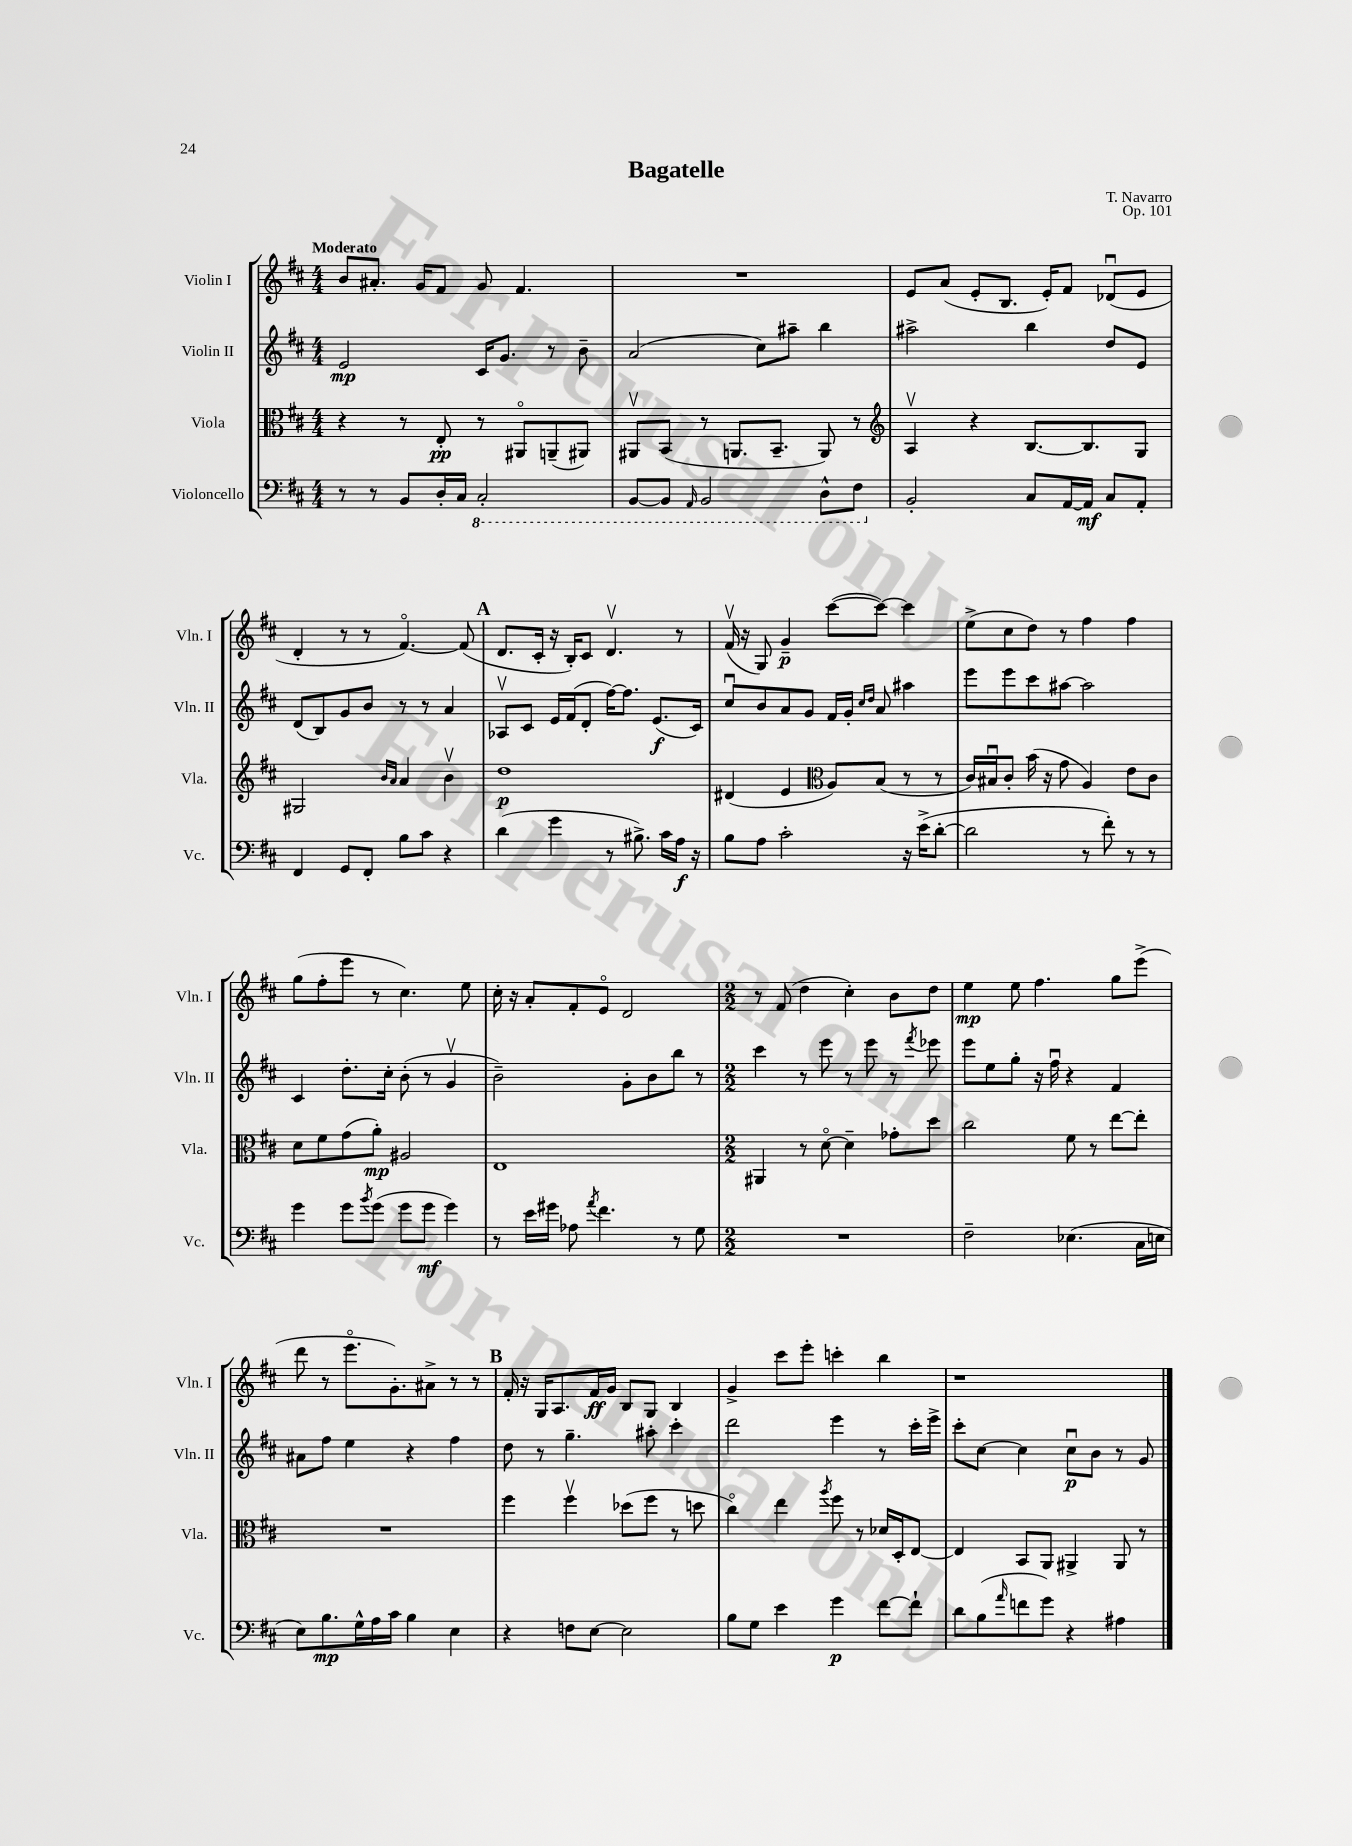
\header { title = "Bagatelle" composer = "T. Navarro" opus = "Op. 101" }
<<
\new StaffGroup <<
\new Staff = "s0" \with { instrumentName = "Violin I" shortInstrumentName = "Vln. I" } {
    \clef treble \key d \major \numericTimeSignature \time 4/4 \tempo "Moderato"
    b'8 ais'8.-. g'16 fis'8 g'8 fis'4. |
    R1 |
    e'8 a'8( e'8-. b8. e'16-.) fis'8 des'8\downbow( e'8 |
    d'4-. r8 r8 fis'4.~\flageolet) fis'8( |
    \mark \markup { \bold "A" } d'8. cis'16-. r16 b16-.) cis'8 d'4.\upbow r8 |
    fis'16\upbow( r16 g8) g'4--\p cis'''8~( cis'''8~) cis'''4 |
    e''8->( cis''8 d''8) r8 fis''4 fis''4 |
    g''8( fis''8-. e'''8 r8 cis''4.) e''8 |
    cis''16-. r16 a'8-. fis'8-. e'8\flageolet d'2 |
    \numericTimeSignature \time 2/2 r8 fis'8( d''4 cis''4-.) b'8 d''8 |
    e''4\mp e''8 fis''4. g''8 e'''8->( |
    d'''8 r8 e'''8.\flageolet g'8.-.) ais'8-> r8 r8 |
    \mark \markup { \bold "B" } fis'16-. r16 g16 a8. fis'16\ff g'16 b8 g8 b4 |
    g'4-> cis'''8 e'''8-. c'''4-. b''4 |
    r1 \bar "|." |
}
\new Staff = "s1" \with { instrumentName = "Violin II" shortInstrumentName = "Vln. II" } {
    \clef treble \key d \major \numericTimeSignature \time 4/4
    e'2\mp cis'16 g'8. r8 b'8-- |
    a'2( cis''8) ais''8-- b''4 |
    ais''2-> b''4 d''8 e'8 |
    d'8( b8) g'8 b'8 r8 r8 a'4 |
    \mark \markup { \bold "A" } aes8\upbow cis'8 e'16 fis'16( d'8-. fis''16~) fis''8. e'8.\f( cis'16) |
    cis''8\downbow b'8 a'8 g'8 fis'16 g'16-. \grace { cis''16 d''16 } a'8 ais''4 |
    e'''8 e'''8 cis'''8 ais''8~ ais''2 |
    cis'4 d''8.-. cis''16-. b'8-.( r8 g'4\upbow |
    b'2--) g'8-. b'8 b''8 r8 |
    \numericTimeSignature \time 2/2 cis'''4 r8 e'''8 r8 e'''8 r8 \acciaccatura { fis'''8 } ees'''8 |
    e'''8 e''8 g''8-. r16 fis''16\downbow r4 fis'4 |
    ais'8 fis''8 e''4 r4 fis''4 |
    \mark \markup { \bold "B" } d''8 r8 g''4.-- ais''8-. cis'''4-. |
    d'''2 e'''4 r8 cis'''16-. e'''16-> |
    cis'''8-. cis''8~ cis''4 cis''8\downbow\p b'8 r8 g'8 \bar "|." |
}
\new Staff = "s2" \with { instrumentName = "Viola" shortInstrumentName = "Vla." } {
    \clef alto \key d \major \numericTimeSignature \time 4/4
    r4 r8 e8-.\pp r8 ais,8\flageolet a,8--( ais,8) |
    ais,8\upbow b,8( r8 a,8. b,8.-- a,8) r8 |
    \clef treble a4\upbow r4 b8.~ b8. g8 |
    gis2 \grace { b'16 a'16 } a'4 b'4\upbow |
    \mark \markup { \bold "A" } d''1\p |
    dis'4( e'4 \clef alto a8) b8( r8 r8 |
    cis'16) bis16\downbow cis'8-. b'16( r16 g'8 a4) e'8 cis'8 |
    d'8 fis'8 g'8( a'8-.\mp) ais2 |
    e1 |
    \numericTimeSignature \time 2/2 ais,4 r8 d'8~\flageolet d'4-- ges'8-. d''8 |
    cis''2 fis'8 r8 e''8~ e''8-. |
    R1 |
    \mark \markup { \bold "B" } fis''4 fis''4\upbow des''8( fis''8 r8 d''8 |
    cis''4\flageolet) e''4 \acciaccatura { a''8 } fis''8 r8 des'16 d16-. e8~ |
    e4 b,8 a,8 ais,4-> ais,8 r8 \bar "|." |
}
\new Staff = "s3" \with { instrumentName = "Violoncello" shortInstrumentName = "Vc." } {
    \clef bass \key d \major \numericTimeSignature \time 4/4
    r8 r8 b,8 d16-. cis16 \ottava #-1 cis,2-. |
    b,,8~ b,,8 \grace { a,,16 } b,,2 d,8-^ fis,8 \ottava #0 |
    b,2-. cis8 a,16~ a,16\mf cis8 a,8-. |
    fis,4 g,8 fis,8-. b8 cis'8 r4 |
    \mark \markup { \bold "A" } d'4( g'4 r8 bis8.->) cis'16 a16\f r16 |
    b8 a8 cis'2-. r16 e'16->( d'8~-. |
    d'2 r8 fis'8-.) r8 r8 |
    g'4 g'8 \acciaccatura { b'8 } g'8( g'8 g'8\mf g'4) |
    r8 e'16 gis'16 aes8 \acciaccatura { a'8 } fis'4. r8 g8 |
    \numericTimeSignature \time 2/2 R1 |
    fis2-- ees4.( cis16 e16 |
    e8) b8.\mp g16-^ a16 cis'16 b4 e4 |
    \mark \markup { \bold "B" } r4 f8 e8~ e2 |
    b8 g8 e'4 g'4\p fis'8~ fis'8-! |
    d'8 b8( \grace { a'16 } f'8 g'8) r4 ais4 \bar "|." |
}
>>
>>
\layout { \context { \Score \remove "Bar_number_engraver" } }
